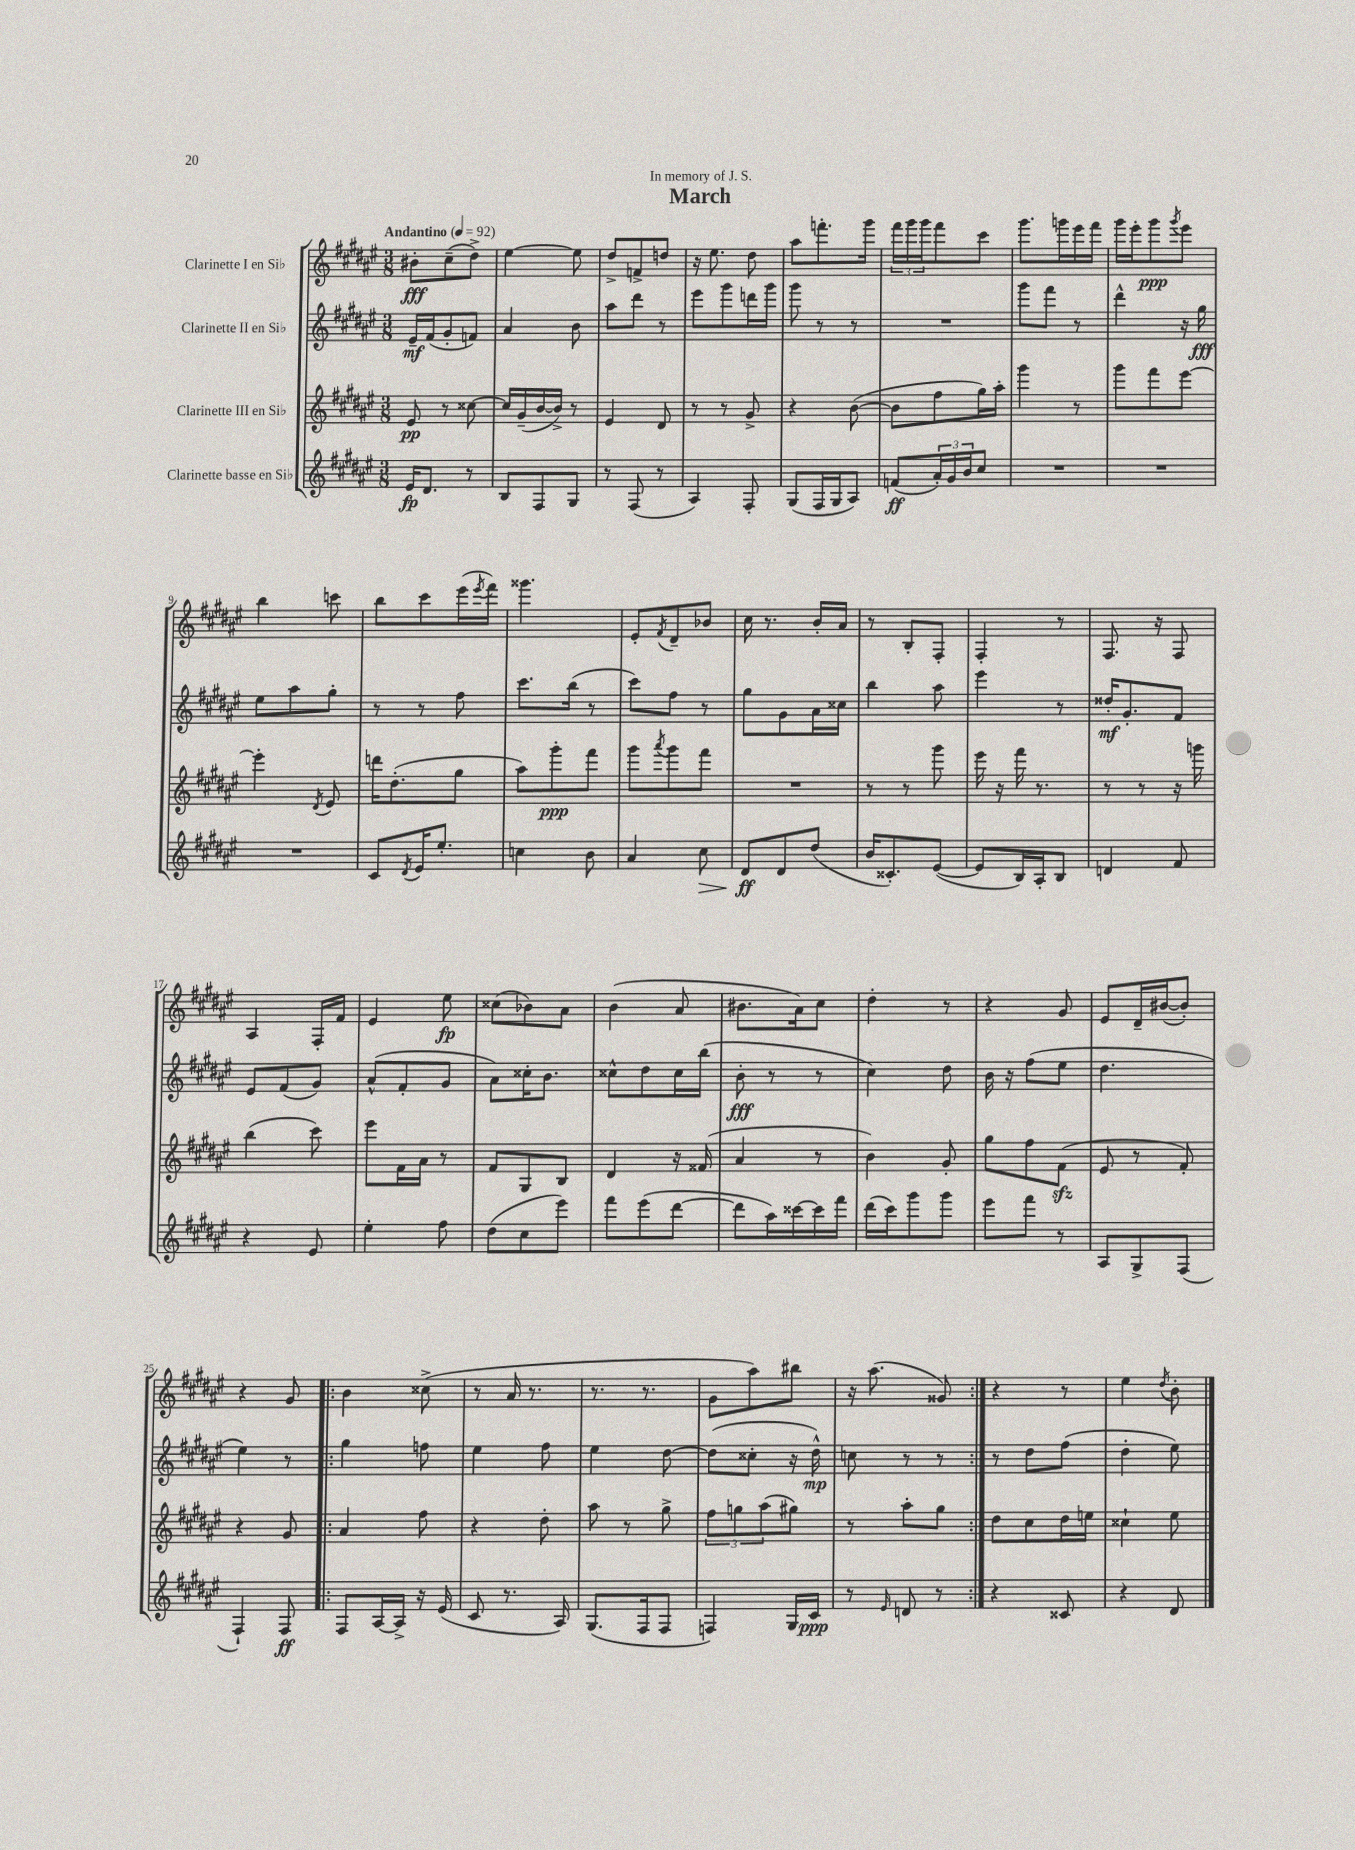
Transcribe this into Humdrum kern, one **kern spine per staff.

**kern	**kern	**kern	**kern
*staff4	*staff3	*staff2	*staff1
*clefG2	*clefG2	*clefG2	*clefG2
*k[f#c#g#d#a#e#]	*k[f#c#g#d#a#e#]	*k[f#c#g#d#a#e#]	*k[f#c#g#d#a#e#]
*M3/8	*M3/8	*M3/8	*M3/8
*MM92	*MM92	*MM92	*MM92
16e#	8e#	16e#~	8b#'
8.d#	.	(16f#	.
.	8r	8g#'	(8cc#~
8r	[8cc##	8f)	8dd#^)
=	=	=	=
8B	16cc##]	4a#	[4ee#
.	(16g#~	.	.
8F#	[16b	.	.
.	16b^])	.	.
8G#	8r	8b	8ee#]
=	=	=	=
8r	4e#	8aa#	8dd#^
(8F#	.	8ddd#	8f^
8r	8d#	8r	8dd
=	=	=	=
4A#)	8r	8eee#	16r
.	.	.	8.ee#
.	8r	8ggg#	.
8F#'	8g#^	16ddd	8dd#
.	.	16ggg#	.
=	=	=	=
(8G#	4r	8ggg#	8aa#
16F#	.	8r	8.fff'
16G#	.	.	.
8A#)	([8b	8r	.
.	.	.	16ggg#
=	=	=	=
(8f	8b]	4.r	24fff#
.	.	.	24ggg#
.	.	.	24ggg#
24a#')	8ff#	.	8fff#
24g#	.	.	.
24b	.	.	.
8cc#	16gg#)	.	8ccc#
.	16aa#'	.	.
=	=	=	=
4.r	4ggg#	8ggg#	8.ggg#
.	.	8fff#	.
.	.	.	16ggg
.	8r	8r	16eee#
.	.	.	16fff#
=	=	=	=
4.r	8ggg#	4ddd#^^	16ggg#
.	.	.	16eee#'
.	8fff#	.	8ggg#
.	.	.	8qggg#
.	[8eee#	16r	8eee#
.	.	16gg#	.
=	=	=	=
4.r	4eee#']	8ee#	4bb
.	.	8aa#	.
.	8qd#	.	.
.	8e#	8gg#'	8ccc
=	=	=	=
8c#	16ddd	8r	8bb
.	(8.dd#'	.	.
8qd#	.	.	.
16e#	.	8r	8ccc#
8.ee#'	.	.	.
.	8gg#	8ff#	(16eee#
.	.	.	8qeee#
.	.	.	16fff#)
=	=	=	=
4cc	8aa#)	8.ccc#	4.ggg##
.	8ggg#'	.	.
.	.	(16bb	.
8b	8fff#	8r	.
=	=	=	=
4a#	8ggg#	8ccc#)	8e#'
.	8qaaa#	.	8qf#
.	8ggg#	8ff#	8d#~
8cc#	8fff#	8r	8b-
=	=	=	=
8d#	4.r	8gg#	16cc#
.	.	.	8.r
8d#	.	8g#	.
(8dd#	.	16a#	16b'
.	.	16cc##	16a#
=	=	=	=
16b	8r	4bb	8r
8.c##')	.	.	.
.	8r	.	8B'
([8e#	8ggg#	8aa#	8F#'
=	=	=	=
8e#]	16eee#	4eee#	4F#'
.	16r	.	.
16B)	16fff#	.	.
16A#'	8.r	.	.
8B	.	8r	8r
=	=	=	=
4d	8r	16dd##'	8.F#
.	.	8.g#'	.
.	8r	.	.
.	.	.	16r
8f#	16r	8f#	8F#
.	16ggg	.	.
=	=	=	=
4r	(4bb	8e#	4A#
.	.	(8f#	.
8e#	8ccc#)	8g#)	16F#'
.	.	.	16f#
=	=	=	=
4ee#'	8eee#	(8a#^^	4e#
.	16f#	8f#'	.
.	16a#	.	.
8ff#	8r	8g#	8ee#
=	=	=	=
(8dd#	8f#	8a#)	(8cc##
8cc#	8G#	16cc##'	8b-)
.	.	8.b	.
8eee#)	8B	.	8a#
=	=	=	=
8fff#	4d#	8cc##^^	(4b
(8eee#	.	8dd#	.
[8ddd#	16r	16cc##	8a#
.	(16f##	(16bb	.
=	=	=	=
8ddd#]	4a#	8b'	8.b#
16aa#)	.	8r	.
[16ccc##	.	.	16a#)
16ccc##]	8r	8r	8cc#
16fff#	.	.	.
=	=	=	=
(16ddd#	4b)	4cc#)	4dd#'
16ccc#)	.	.	.
8ggg#	.	.	.
8ggg#	8g#'	8dd#	8r
=	=	=	=
8eee#	8gg#	16b	4r
.	.	16r	.
8fff#	8ff#	(8ff#	.
8r	(8f#	8ee#	8g#
=	=	=	=
8A#	8e#	4.dd#	8e#
8G#^	8r	.	16d#~
.	.	.	([16b#
(8F#	8f#')	.	8b#'])
=	=	=	=
4F#`)	4r	4ee#)	4r
8F#	8g#	8r	8g#
=!|:	=!|:	=!|:	=!|:
8F#	4a#	4gg#	4b
[16A#	.	.	.
16A#^]	.	.	.
16r	8ff#	8ff	(8cc##^
(16e#	.	.	.
=	=	=	=
8c#	4r	4ee#	8r
8.r	.	.	16a#
.	.	.	8.r
.	8dd#'	8ff#	.
16A#)	.	.	.
=	=	=	=
(8.G#	8aa#	4ee#	8.r
.	8r	.	.
16F#	.	.	8.r
8F#	8gg#^	[8dd#	.
=	=	=	=
4F)	12ff#	(8dd#]	8g#
.	12gg	.	.
.	.	8cc##'	8aa#)
.	(12aa#	.	.
16G#	8gg#)	16r	8bb#
16c#	.	16dd#^^)	.
=	=	=	=
8r	8r	8cc	16r
.	.	.	(8.aa#
16qqe#	.	.	.
8d	8aa#'	8r	.
8r	8gg#	8r	8g##)
=:|!	=:|!	=:|!	=:|!
4r	8dd#	8r	4r
.	8cc#	8dd#	.
8c##	16dd#	(8ff#	8r
.	16ee	.	.
=	=	=	=
4r	4cc##`	4dd#'	4ee#
.	.	.	8qdd#
8d#	8ee#	8ee#)	8b'
==	==	==	==
*-	*-	*-	*-
